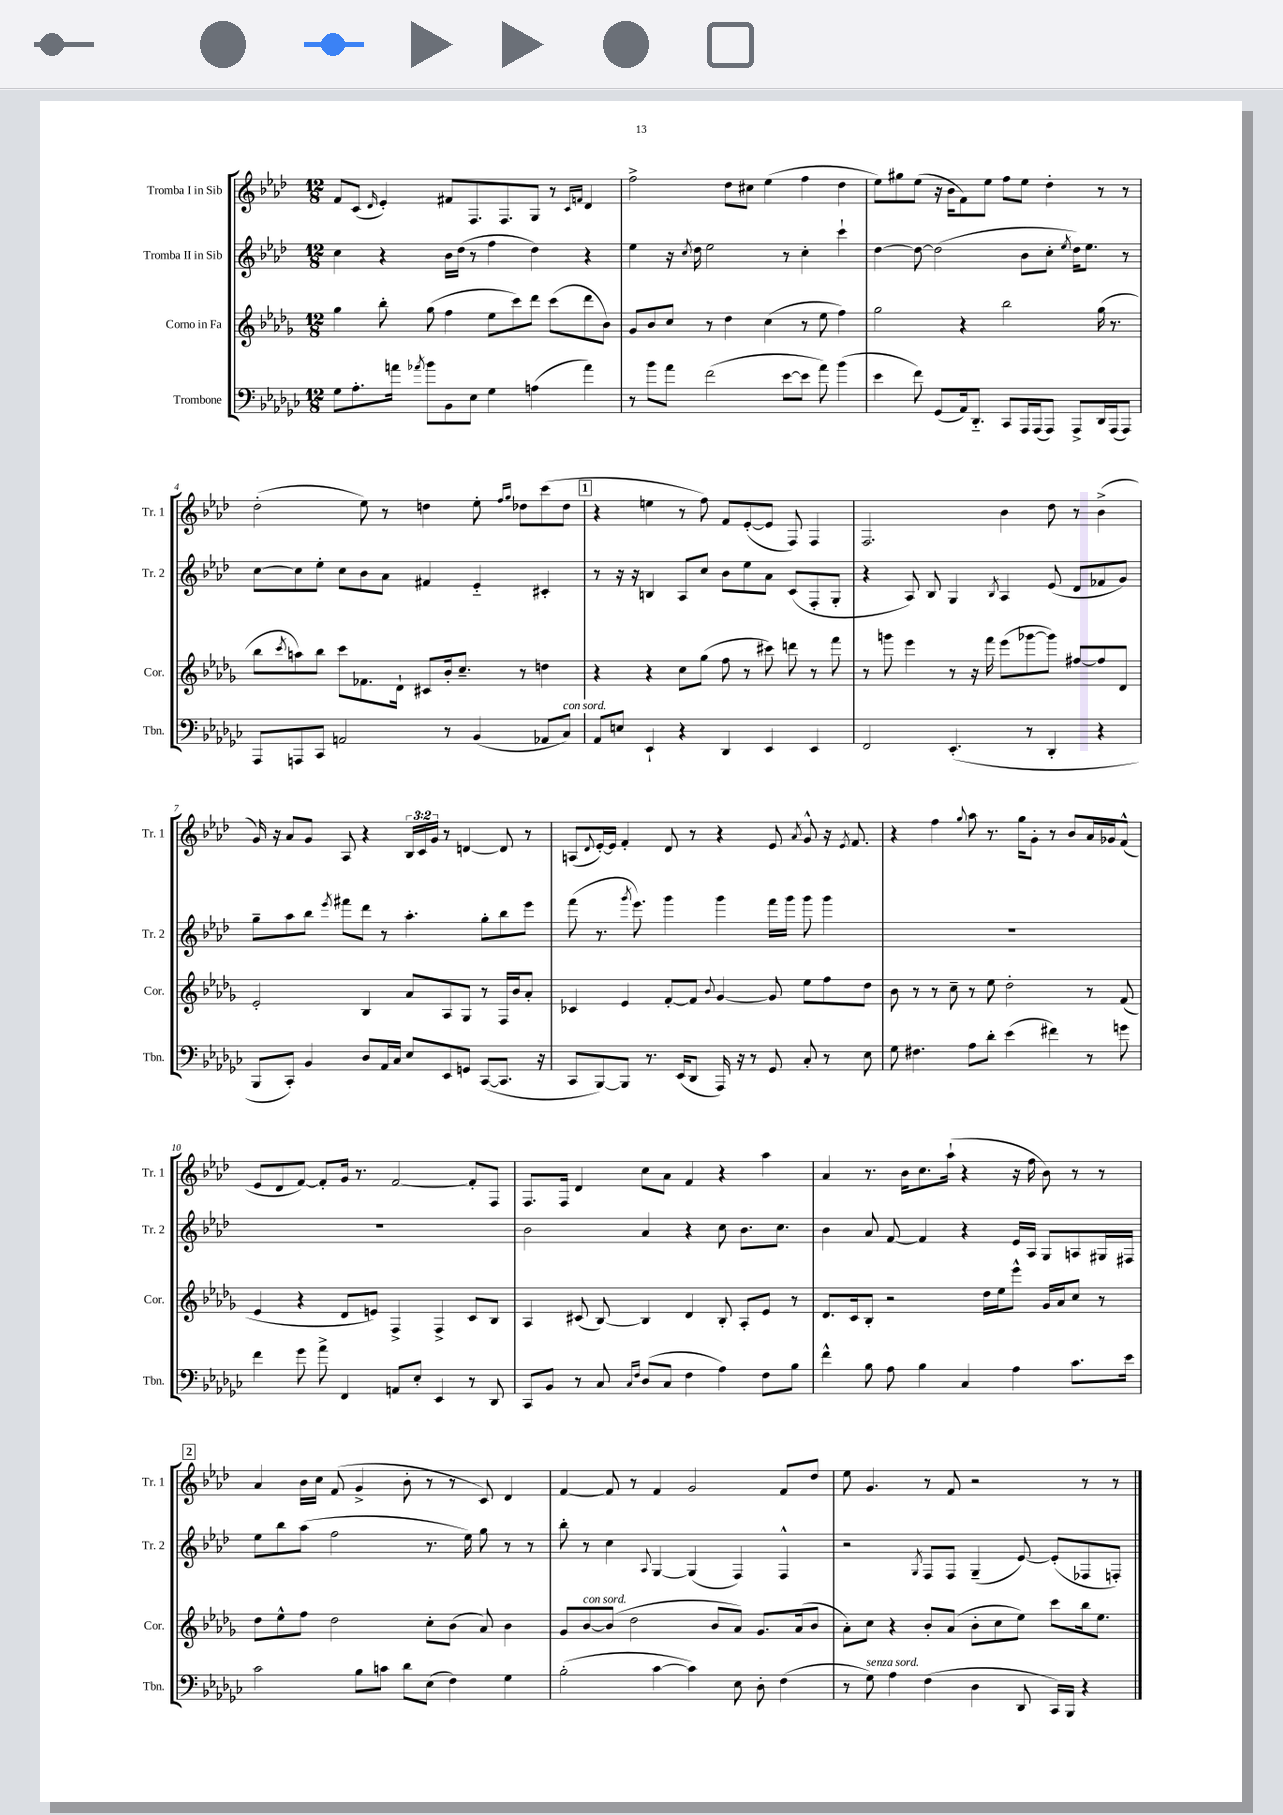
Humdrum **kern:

**kern	**kern	**kern	**kern
*staff4	*staff3	*staff2	*staff1
*clefF4	*clefG2	*clefG2	*clefG2
*k[b-e-a-d-g-c-]	*k[b-e-a-d-g-]	*k[b-e-a-d-]	*k[b-e-a-d-]
*M12/8	*M12/8	*M12/8	*M12/8
8G-	4gg-	4cc	8f
8.A-'	.	.	(8c
.	.	.	16qqd-
.	8bb-'	4r	4e-')
16a	.	.	.
8qa-	.	.	.
8b-	(8gg-	.	.
8BB-	4ff	16b-	8f#
.	.	(16dd-	.
8E-	.	8r	8.F
4G-	8ee-	4ff	.
.	.	.	8.F
.	8ccc)	.	.
(4A	8ddd-	4dd-)	8G
.	(8ccc	.	8r
.	.	.	16qqc
.	.	.	16qqf
4a-)	8ddd-	4r	4d-
.	8b-)	.	.
=	=	=	=
8r	8g-	4ee-	2ff^
8b-	8b-	.	.
8a-	8cc	16r	.
.	.	8qcc	.
.	.	16dd-	.
(2f	8r	2ee-	.
.	4dd-	.	8dd-
.	.	.	8cc#
.	(4cc	.	(4ee-
[8e-	.	8r	.
8e-]	8r	4cc'	4ff
8a-)	8ee-	.	.
(4b-	4ff)	4ccc`	4dd-
=	=	=	=
4e-	2gg-	[4dd-	8ee-)
.	.	.	8gg#
8f)	.	8dd-_	(8ee-
(8GG-	.	(2dd-]	16r
.	.	.	16b-
16AA-)	4r	.	8f)
8.DD-'~	.	.	.
.	.	.	8ee-
8CC-	2bb-	.	8ff
16AAA-	.	8b-	8ee-
(16AAA-	.	.	.
8AAA-)	.	8cc'	4dd-'
.	.	8qee-	.
8AAA-^	.	16dd-)	.
.	.	8.ee-	.
16DD-	(16gg-	.	8r
(16AAA-	8.r	.	.
8AAA-)	.	8r	8r
=	=	=	=
8AAA-	8bb-	[8cc	(2dd-'
.	8qccc	.	.
8AAA	8aa)	8cc]	.
8CC-	8bb-	8ee-'	.
2AA	8ccc	8cc	.
.	8.f-	8b-	8ee-)
.	.	8a-	8r
.	16d-`	.	.
.	8c#	4f#	4dd
8r	16b-'	.	.
.	8.cc~	.	.
(4BB-	.	4e-'~	8ee-'
.	.	.	16qqff
.	.	.	16qqgg
.	8r	.	8dd-
8AA-	4dd	4c#'	(8ccc
8C-)	.	.	8dd-
=	=	=	=
8AA-	4r	8r	4r
8E	.	16r	.
.	.	16r	.
4EE-`	4r	4B	4ee
4r	8cc	8A-	8r
.	(8gg-	8cc	8ff)
4DD-	8ff	8b-	8f
.	8r	8ee-	([8e-'
4EE-	8ccc#)	8a-	8e-]
.	8ddd	(8c	8F)
4EE-	8r	8F'	4F
.	8fff	8G'	.
=	=	=	=
2FF	8r	4r	2.F
.	8ggg	.	.
.	4eee-	8A-)	.
.	.	8B-	.
(4.EE-'	8r	4G	.
.	16r	.	.
.	16fff	.	.
.	.	8qB-	.
.	(8eee-	4A-	4b-
8r	[8ggg-	.	.
4DD-'	8ggg-])	(8e-	8dd-
.	[8ff#	8d-	8r
4r	8ff#]	8f-	(4b-^
.	8d-	8g)	.
=	=	=	=
8BBB-	2e-'	8gg~	16g)
.	.	.	16r
8CC-')	.	8aa-	8a-
4BB-	.	8bb-	8g
.	.	8qeee-	.
.	.	8fff#	8A-
8D-	4B-	8ddd-	4r
16AA-	.	8r	.
16C-	.	.	.
8E-	8a-	4.aa-'	24B-
.	.	.	24c
.	.	.	24g
8EE-	8A-	.	8r
8GG	8G-	.	[4d
([8CC-	8r	8gg'	.
8.CC-]	16F	8bb-	8d]
.	16b-	.	.
.	8a-'	8eee-	8r
16r	.	.	.
=	=	=	=
8CC-	4c-	(8fff	(8A
.	.	.	8qqd-
[8BBB-)	.	8.r	[16e-')
.	.	.	16e-]
8BBB-]	4e-	.	4f'
.	.	8qggg	.
.	.	8.eee-)	.
8.r	.	.	.
.	[8f'	4ggg	8d-
(16EE-	.	.	.
8DD-	8f]	.	8r
.	8qqb-	.	.
16AAA-)	[4g-	4ggg	4r
16r	.	.	.
8r	.	.	.
8GG-	8g-]	16fff	8e-
.	.	16ggg	.
.	.	.	8qa-
8C-'	8ee-	8ggg	8g^^
8r	8ff	4ggg	16r
.	.	.	8qe-
.	.	.	8.f
8E-	8dd-	.	.
=	=	=	=
8G-	8b-	1.r	4r
4.F#	8r	.	.
.	8r	.	4ff
.	8cc~	.	.
.	.	.	8qqgg
8A-	8r	.	8aa-
8d-'	8ee-	.	8.r
(4e-	2dd-'	.	.
.	.	.	16gg
.	.	.	8g'
4f#)	.	.	8r
.	.	.	8b-
8r	8r	.	16a-
.	.	.	16g-
8g	(8f	.	(8f^^
=	=	=	=
4f	4e-	1.r	8e-
.	.	.	8d-
8g-	4r	.	[8f)
8a-^	.	.	8f']
4FF	8d-	.	16g
.	.	.	8.r
.	8e)	.	.
8AA	4F^	.	[2f
8E-'	.	.	.
4EE-	4F^	.	.
8r	8c	.	8f']
8DD-	8B-	.	8F
=	=	=	=
8CC-	4A-	2b-	8.F
8BB-	.	.	.
.	.	.	16F
8r	(8c#	.	4d-
8C-	[8B-)	.	.
16qqC-	.	.	.
16qqF	.	.	.
(8D-	4B-]	4a-	8cc
8C-	.	.	8a-
4F	4d-	4r	4f
4A-)	8B-'	8cc	4r
.	8A-'	8.b-	.
8F	8e-	.	4aa-
.	.	8.cc	.
8B-	8r	.	.
=	=	=	=
4f^^	8.d-	4b-	4a-
.	16c	.	.
8B-	8B-'	8a-	8.r
8A-	2r	[8f	.
.	.	.	16b-
4B-	.	4f]	8.cc
.	.	.	(16aa-`
4C-	.	4r	4r
.	16dd-	.	.
.	16ee-	.	.
4A-	8eee-^^	16e-	16r
.	.	16A-	16ff
.	16g-	8G	8b-)
.	16a-	.	.
8.c-	8cc	8A	8r
.	8r	16G#	8r
16e-	.	16F#	.
=	=	=	=
2c-	8dd-	8ee-	4a-
.	8ee-^^	8bb-	.
.	8ff	(8aa-	16b-
.	.	.	16cc
.	2dd-	2ff	(8f
8B-	.	.	4g^
8c	.	.	.
8d-	.	.	8b-'
(8E-	8cc'	8.r	8r
4F)	(8b-	.	8r
.	.	16ee-)	.
.	8a-)	8gg	8c)
4G-	4b-	8r	4d-
.	.	8r	.
=	=	=	=
(2B-'	8g-	8bb-'	[4f
.	[8b-	8r	.
.	(8b-]	4cc	8f]
.	2dd-	.	8r
.	.	8qqA-	.
[4c-	.	[4G	4f
4c-])	.	(4G]	2g
.	8b-	.	.
8E-	8a-)	4F)	.
8D-'	8.g-	.	.
(4F	.	4F^^	8f
.	(16a-	.	.
.	8b-	.	8dd-
=	=	=	=
8r	8a-')	2r	8ee-
8G-)	8cc	.	4.g
4A-	4r	.	.
.	.	8qG	.
(4F	8b-'	8F	8r
.	(8a-	8F	8f
4D-	8b-'	(4G~	2r
.	8cc	.	.
8DD-	8ee-)	[8e-)	.
16CC-)	8ccc	(8e-']	.
16BBB-	.	.	.
4r	16bb-	8F-	8r
.	8.ee-	.	.
.	.	8F')	8r
==	==	==	==
*-	*-	*-	*-
